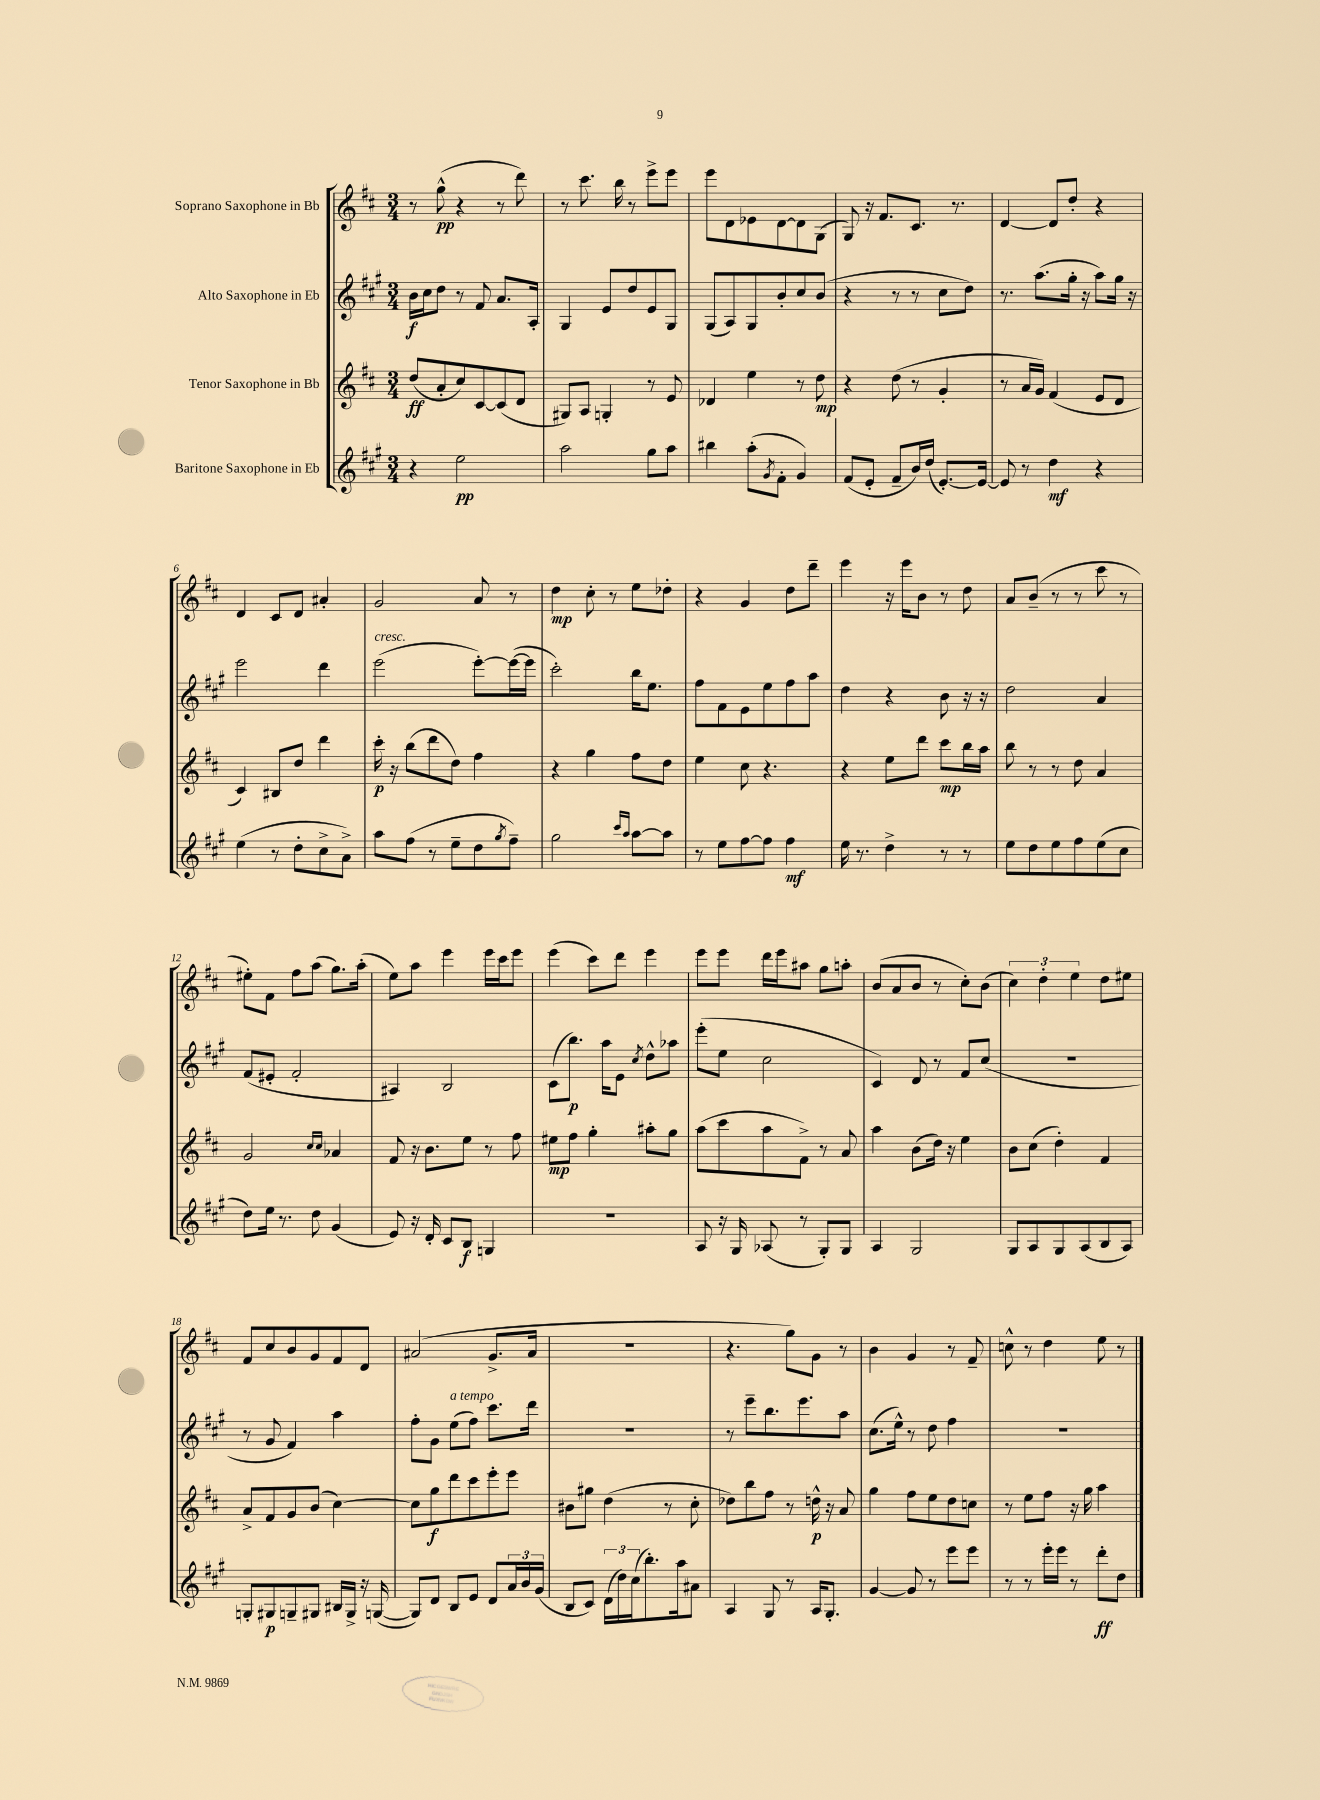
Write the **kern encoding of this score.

**kern	**kern	**kern	**kern
*staff4	*staff3	*staff2	*staff1
*clefG2	*clefG2	*clefG2	*clefG2
*k[f#c#g#]	*k[f#c#]	*k[f#c#g#]	*k[f#c#]
*M3/4	*M3/4	*M3/4	*M3/4
4r	(8dd	16b	8r
.	.	16cc#	.
.	8a'	8dd	(8gg^^
2ee	8cc#)	8r	4r
.	[8c#	8f#	.
.	(8c#]	8.a	8r
.	8d	.	8ddd)
.	.	16A'	.
=	=	=	=
2aa	8G#)	4G#	8r
.	8A	.	8.ccc#
.	4G'	8e	.
.	.	.	16bb
.	.	8dd	8r
8gg#	8r	8e	8eee^
8aa	8e	8G#	8eee
=	=	=	=
4bb#	4d-	(8G#	8eee
.	.	8A)	8d
(8aa'	4ee	8G#	8e-
8qg#	.	.	.
8f#'	.	8b'	[8d
4g#)	8r	8cc#	8d]
.	8dd	(8b	(8G
=	=	=	=
(8f#	4r	4r	8G)
8e'	.	.	16r
.	.	.	8.f#
8f#~	(8dd	8r	.
16b)	8r	8r	8.c#
(16dd	.	.	.
[8.e')	4g'	8cc#	.
.	.	.	8.r
.	.	8dd)	.
16e_	.	.	.
=	=	=	=
8e]	8r	8.r	[4d
8r	16a	.	.
.	16g)	(8.aa	.
4dd	(4f#	.	8d]
.	.	16gg#'	8dd'
.	.	16r	.
4r	8e	8aa)	4r
.	8d	16gg#	.
.	.	16r	.
=	=	=	=
(4ee	4c#)	2eee	4d
8r	8B#	.	8c#
8dd'	8dd	.	8d
8cc#^	4ddd	4ddd	4a#'
8a^)	.	.	.
=	=	=	=
8aa	16ccc#'	(2eee	2g
.	16r	.	.
(8ff#	(8bb	.	.
8r	8ddd	.	.
8ee~	8dd)	.	.
8dd	4ff#	[8eee')	8a
8qgg#	.	.	.
8ff#~)	.	(16eee_	8r
.	.	16eee]	.
=	=	=	=
2gg#	4r	2ccc#')	4dd
.	4gg	.	8cc#'
.	.	.	8r
16qqccc#	.	.	.
16qqaa	.	.	.
[8aa	8ff#	16bb	8ee
.	.	8.ee	.
8aa]	8dd	.	8dd-'
=	=	=	=
8r	4ee	8ff#	4r
8ee	.	8f#	.
[8ff#	8cc#	8e	4g
8ff#]	4.r	8ee	.
4ff#	.	8ff#	8dd
.	.	8aa	8ddd~
=	=	=	=
16ee	4r	4dd	4eee
8.r	.	.	.
4dd^	8ee	4r	16r
.	.	.	16eee
.	8ddd	.	8b
8r	8ccc#	8b	8r
8r	16bb	16r	8dd
.	16aa	16r	.
=	=	=	=
8ee	8bb	2dd	8a
8dd	8r	.	(8b~
8ee	8r	.	8r
8ff#	8dd	.	8r
(8ee	4a	4a	8ccc#
8cc#	.	.	8r
=	=	=	=
8dd)	2g	(8f#	8ee#')
16ee	.	8e#'	8f#
8.r	.	.	.
.	.	2f#'	8ff#
8dd	.	.	(8aa
.	16qqcc#	.	.
.	16qqcc#	.	.
(4g#	4a-	.	8.gg)
.	.	.	(16aa'
=	=	=	=
8e)	8f#	4A#)	8ee)
16r	16r	.	8aa
16d'	8.b	.	.
8c#	.	2B	4eee
8B	8ee	.	.
4G	8r	.	16eee
.	.	.	16ccc#
.	8ff#	.	8eee
=	=	=	=
2.r	8ee#	(8c#	(4eee
.	8ff#	8.bb)	.
.	4gg'	.	8ccc#)
.	.	16aa	.
.	.	8e	8ddd
.	.	8qcc#	.
.	8aa#'	8dd^^	4eee
.	8gg	8aa-	.
=	=	=	=
8A	(8aa	(8eee'	8eee
16r	8ccc#	8ee	8eee
16G#	.	.	.
(8A-	8aa	2cc#	16ddd
.	.	.	16eee
8r	8f#^)	.	8aa#
8G#')	8r	.	8gg
8G#	8a	.	8aa'
=	=	=	=
4A	4aa	4c#)	(8b
.	.	.	8a
2G#	(8b	8d	8b
.	16dd)	8r	8r
.	16r	.	.
.	4ee	8f#	8cc#')
.	.	(8cc#	(8b
=	=	=	=
8G#	8b	2.r	6cc#)
8A	(8cc#	.	.
.	.	.	6dd'
8G#	4dd')	.	.
.	.	.	6ee
(8A	.	.	.
8B	4f#	.	8dd
8A)	.	.	8ee#
=	=	=	=
8G'	8a^	8r	8f#
8G#	8f#	8g#	8cc#
8G~	8g	4f#)	8b
8G#	(8b	.	8g
16B#	[4cc#)	4aa	8f#
16G#^	.	.	.
16r	.	.	8d
([16G	.	.	.
=	=	=	=
8G])	8cc#]	8ff#'	(2a#
8d	8gg	8g#	.
8B	8ddd	(8ee	.
8e	8ccc#	8ff#)	.
8d	8eee'	8.ccc#	8.g^
24a	8eee	.	.
24b	.	.	.
.	.	16ddd	16a#
(24g#	.	.	.
=	=	=	=
8B	8b#	2.r	2.r
8c#)	8gg#	.	.
(24d	(4dd	.	.
24dd)	.	.	.
(24cc#	.	.	.
8.bb')	.	.	.
.	8r	.	.
16aa	.	.	.
8a#	8cc#'	.	.
=	=	=	=
4A	8dd-)	8r	4.r
.	8bb	8eee~	.
8G#	8ff#	8.bb	.
8r	8r	.	8gg)
.	.	8.eee	.
16A	16dd^^	.	8g
8.G#'	16r	.	.
.	8a	8aa	8r
=	=	=	=
[4g#	4gg	(8.cc#	4b
.	.	16ee^^)	.
8g#]	8ff#	8r	4g
8r	8ee	8dd	.
8eee	8dd	4ff#	8r
8eee	8cc	.	8f#~
=	=	=	=
8r	8r	2.r	8cc^^
8r	8ee	.	8r
16eee'	8ff#	.	4dd
16eee	.	.	.
8r	16r	.	.
.	16gg	.	.
8ddd'	4aa	.	8ee
8dd	.	.	8r
==	==	==	==
*-	*-	*-	*-
